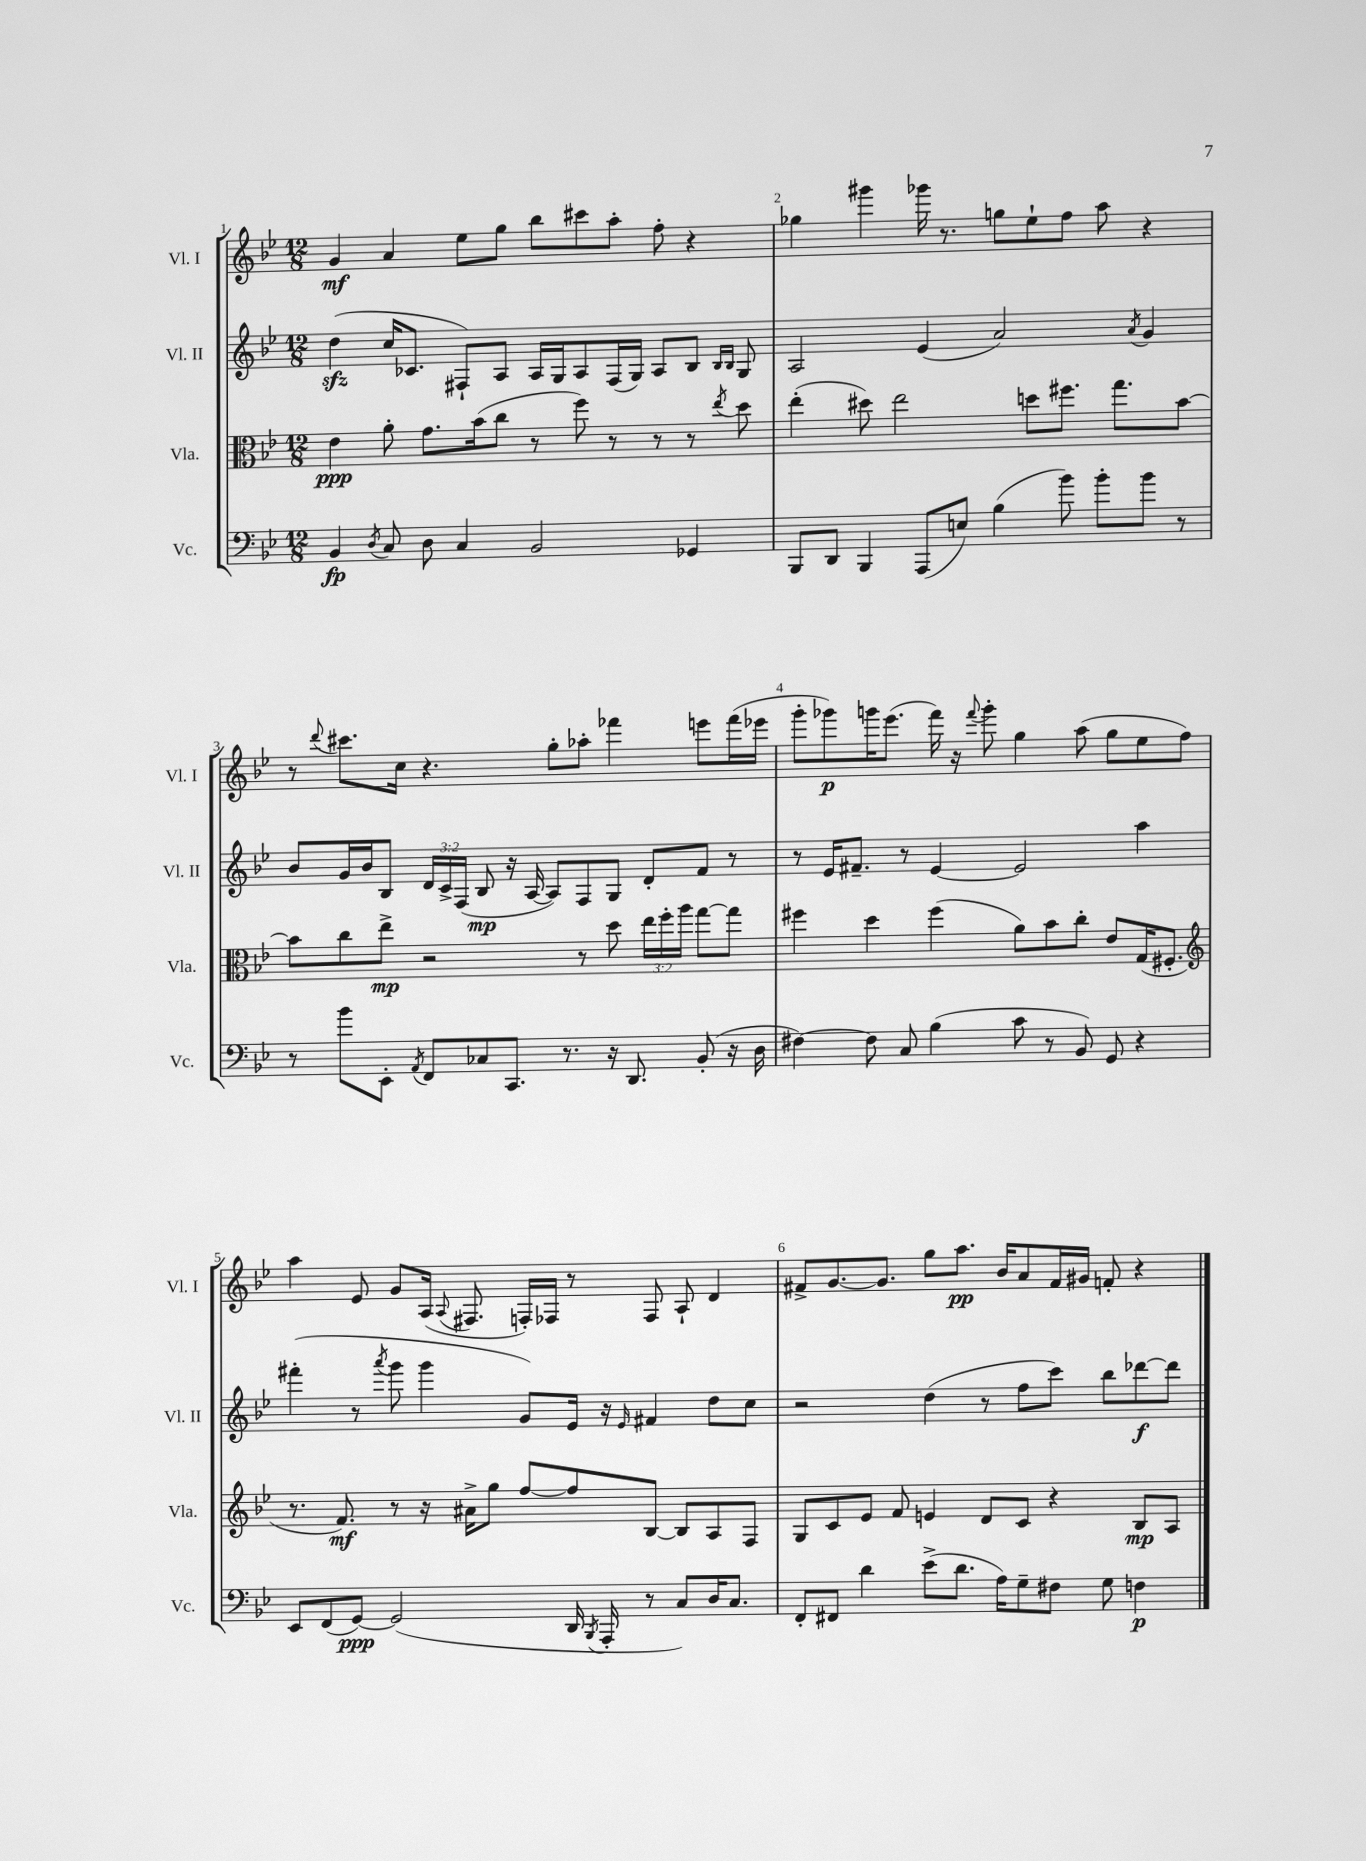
<<
\new StaffGroup <<
\new Staff = "s0" \with { instrumentName = "Vl. I" shortInstrumentName = "Vl. I" } {
    \clef treble \key bes \major \numericTimeSignature \time 12/8
    \autoBeamOff g'4\mf a'4 ees''8[ g''8] bes''8[ cis'''8 a''8]-. f''8-. r4 |
    ges''4 gis'''4 ges'''16 r8. g''8[ ees''8-! f''8] a''8 r4 |
    r8 \appoggiatura { d'''8 } cis'''8.[ c''16] r4. g''8[-. aes''8]-. fes'''4 e'''8[ fes'''16( ees'''16] |
    g'''8[-. ges'''8\p) g'''16 ees'''8.]( f'''16) r16 \appoggiatura { f'''8 } g'''8-. g''4 a''8( g''8[ ees''8 f''8]) |
    a''4 ees'8 g'8[ a16]( \appoggiatura { a8 } fis8. f16[-.) fes16] r8 fes8 a8-! d'4 |
    fis'8[-> g'8.~ g'8.] g''8[ a''8.]\pp bes'16[ a'8 fis'16 gis'16] f'8-. r4 \bar "|." |
}
\new Staff = "s1" \with { instrumentName = "Vl. II" shortInstrumentName = "Vl. II" } {
    \clef treble \key bes \major \numericTimeSignature \time 12/8 \override Staff.TupletNumber.text = #tuplet-number::calc-fraction-text
    \autoBeamOff d''4\sfz( c''16[ ces'8.] fis8[-!) a8] a16[ g16 a8 fis16( g16]) a8[ bes8] \grace { bes16[ bes16] } g8 |
    a2 ees'4( a'2) \acciaccatura { a'8 } g'4 |
    bes'8[ g'16 bes'16 bes8] \tuplet 3/2 { d'16[ c'16-> f16]( } bes8\mp r16 a16~ a8[) f8 g8] d'8[-. f'8] r8 |
    r8 ees'16[ fis'8.]-- r8 ees'4~ ees'2 a''4 |
    fis'''4-.( r8 \acciaccatura { a'''8 } g'''8 g'''4 g'8[) ees'16] r16 \grace { ees'16 } fis'4 d''8[ c''8] |
    r2 d''4( r8 f''8[ c'''8]) bes''8[ des'''8~\f des'''8] \bar "|." |
}
\new Staff = "s2" \with { instrumentName = "Vla." shortInstrumentName = "Vla." } {
    \clef alto \key bes \major \numericTimeSignature \time 12/8 \override Staff.TupletNumber.text = #tuplet-number::calc-fraction-text
    \autoBeamOff ees'4\ppp a'8-. g'8.[ bes'16( c''8] r8 f''8) r8 r8 r8 \acciaccatura { ees''8 } d''8 |
    ees''4-.( dis''8) ees''2 d''8[ fis''8.] g''8.[ bes'8]~ |
    bes'8[ c''8 ees''8]->\mp r2 r8 d''8 \tuplet 3/2 { ees''16[ f''16-. a''16] } g''8[~ g''8] |
    fis''4 d''4 fis''4( a'8[) bes'8 c''8]-. ees'8[ g16( fis8.]-. |
    \clef treble r8. f'8.\mf) r8 r16 ais'16[-> g''8] f''8[~ f''8 bes8]~ bes8[ a8 f8] |
    g8[ c'8 ees'8] f'8 e'4 d'8[ c'8] r4 bes8[\mp a8] \bar "|." |
}
\new Staff = "s3" \with { instrumentName = "Vc." shortInstrumentName = "Vc." } {
    \clef bass \key bes \major \numericTimeSignature \time 12/8
    \autoBeamOff bes,4\fp \acciaccatura { d8 } c8 d8 c4 bes,2 ges,4 |
    bes,,8[ d,8] bes,,4 a,,8[( e8]) bes4( bes'8) bes'8[-. bes'8] r8 |
    r8 bes'8[ ees,8]-. \acciaccatura { a,8 } f,8[ ces8 c,8.] r8. r16 d,8. bes,8-.( r16 d16 |
    fis4~) fis8 c8 bes4( c'8 r8 bes,8) g,8 r4 |
    ees,8[ f,8( g,8]~\ppp) g,2( d,16 \acciaccatura { bes,,8 } a,,16-. r8 c8[) d16 c8.] |
    f,8[-. fis,8] d'4 ees'8[->( d'8.] a16[) g8-- fis8] g8 f4\p \bar "|." |
}
>>
>>
\layout { \context { \Score \override BarNumber.break-visibility = ##(#f #t #t) barNumberVisibility = #all-bar-numbers-visible } }
